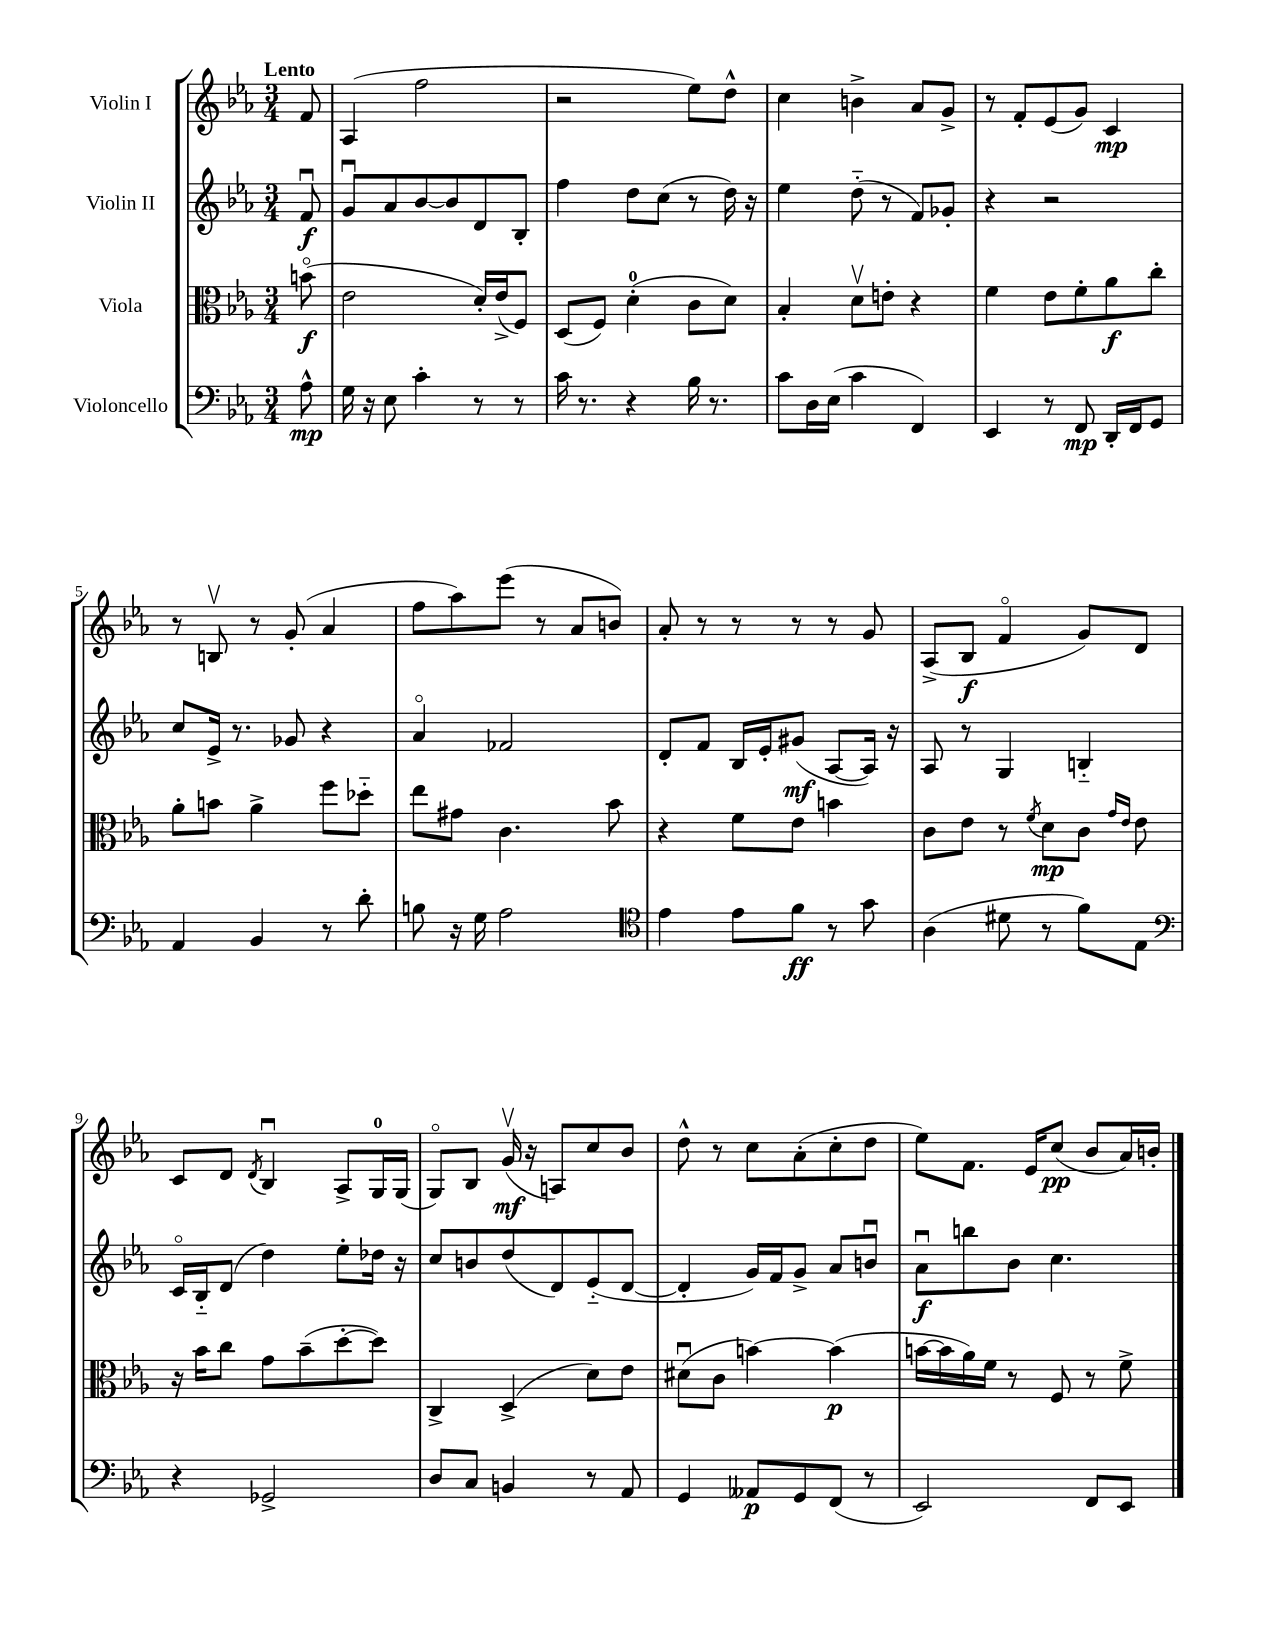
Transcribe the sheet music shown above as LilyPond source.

<<
\new StaffGroup <<
\new Staff = "s0" \with { instrumentName = "Violin I" } {
    \clef treble \key ees \major \numericTimeSignature \time 3/4 \partial 8 \tempo "Lento"
    f'8 |
    aes4( f''2 |
    r2 ees''8) d''8-^ |
    c''4 b'4-> aes'8 g'8-> |
    r8 f'8-. ees'8( g'8) c'4\mp |
    r8 b8\upbow r8 g'8-.( aes'4 |
    f''8 aes''8) ees'''8( r8 aes'8 b'8) |
    aes'8-. r8 r8 r8 r8 g'8 |
    aes8->( bes8\f f'4\flageolet g'8) d'8 |
    c'8 d'8 \acciaccatura { d'8 } bes4\downbow aes8-> g16-0 g16( |
    g8\flageolet) bes8 g'16\upbow\mf( r16 a8) c''8 bes'8 |
    d''8-^ r8 c''8 aes'8-.( c''8-. d''8 |
    ees''8) f'8. ees'16 c''8\pp( bes'8 aes'16) b'16-. \bar "|." |
}
\new Staff = "s1" \with { instrumentName = "Violin II" } {
    \clef treble \key ees \major \numericTimeSignature \time 3/4 \partial 8
    f'8\downbow\f |
    g'8\downbow aes'8 bes'8~ bes'8 d'8 bes8-. |
    f''4 d''8 c''8( r8 d''16) r16 |
    ees''4 d''8-_( r8 f'8) ges'8-. |
    r4 r2 |
    c''8 ees'16-> r8. ges'8 r4 |
    aes'4\flageolet fes'2 |
    d'8-. f'8 bes16 ees'16-. gis'8\mf( aes8~ aes16) r16 |
    aes8 r8 g4 b4-_ |
    c'16\flageolet bes16-_ d'8( d''4) ees''8-. des''16 r16 |
    c''8 b'8 d''8( d'8) ees'8-_( d'8~ |
    d'4-. g'16) f'16 g'8-> aes'8 b'8\downbow |
    aes'8\downbow\f b''8 bes'8 c''4. \bar "|." |
}
\new Staff = "s2" \with { instrumentName = "Viola" } {
    \clef alto \key ees \major \numericTimeSignature \time 3/4 \partial 8
    b'8\flageolet\f( |
    ees'2 d'16-.) ees'16->( f8) |
    d8( f8) d'4-0-.( c'8 d'8) |
    bes4-. d'8\upbow e'8-. r4 |
    f'4 ees'8 f'8-. aes'8\f c''8-. |
    aes'8-. b'8 aes'4-> f''8 des''8-_ |
    ees''8 gis'8 c'4. bes'8 |
    r4 f'8 ees'8 b'4 |
    c'8 ees'8 r8 \acciaccatura { f'8 } d'8\mp c'8 \grace { g'16 ees'16 } ees'8 |
    r16 bes'16 c''8 g'8 bes'8--( d''8~-. d''8) |
    c4-> d4->( d'8) ees'8 |
    dis'8\downbow( c'8 b'4~) b'4\p( |
    b'16~ b'16 aes'16) f'16 r8 f8 r8 f'8-> \bar "|." |
}
\new Staff = "s3" \with { instrumentName = "Violoncello" } {
    \clef bass \key ees \major \numericTimeSignature \time 3/4 \partial 8
    aes8-^\mp |
    g16 r16 ees8 c'4-. r8 r8 |
    c'16 r8. r4 bes16 r8. |
    c'8 d16 ees16( c'4 f,4) |
    ees,4 r8 f,8\mp d,16-. f,16 g,8 |
    aes,4 bes,4 r8 d'8-. |
    b8 r16 g16 aes2 |
    \clef tenor ees'4 ees'8 f'8\ff r8 g'8 |
    aes4( dis'8 r8 f'8) ees8 |
    \clef bass r4 ges,2-> |
    d8 c8 b,4 r8 aes,8 |
    g,4 aeses,8\p g,8 f,8( r8 |
    ees,2) f,8 ees,8 \bar "|." |
}
>>
>>
